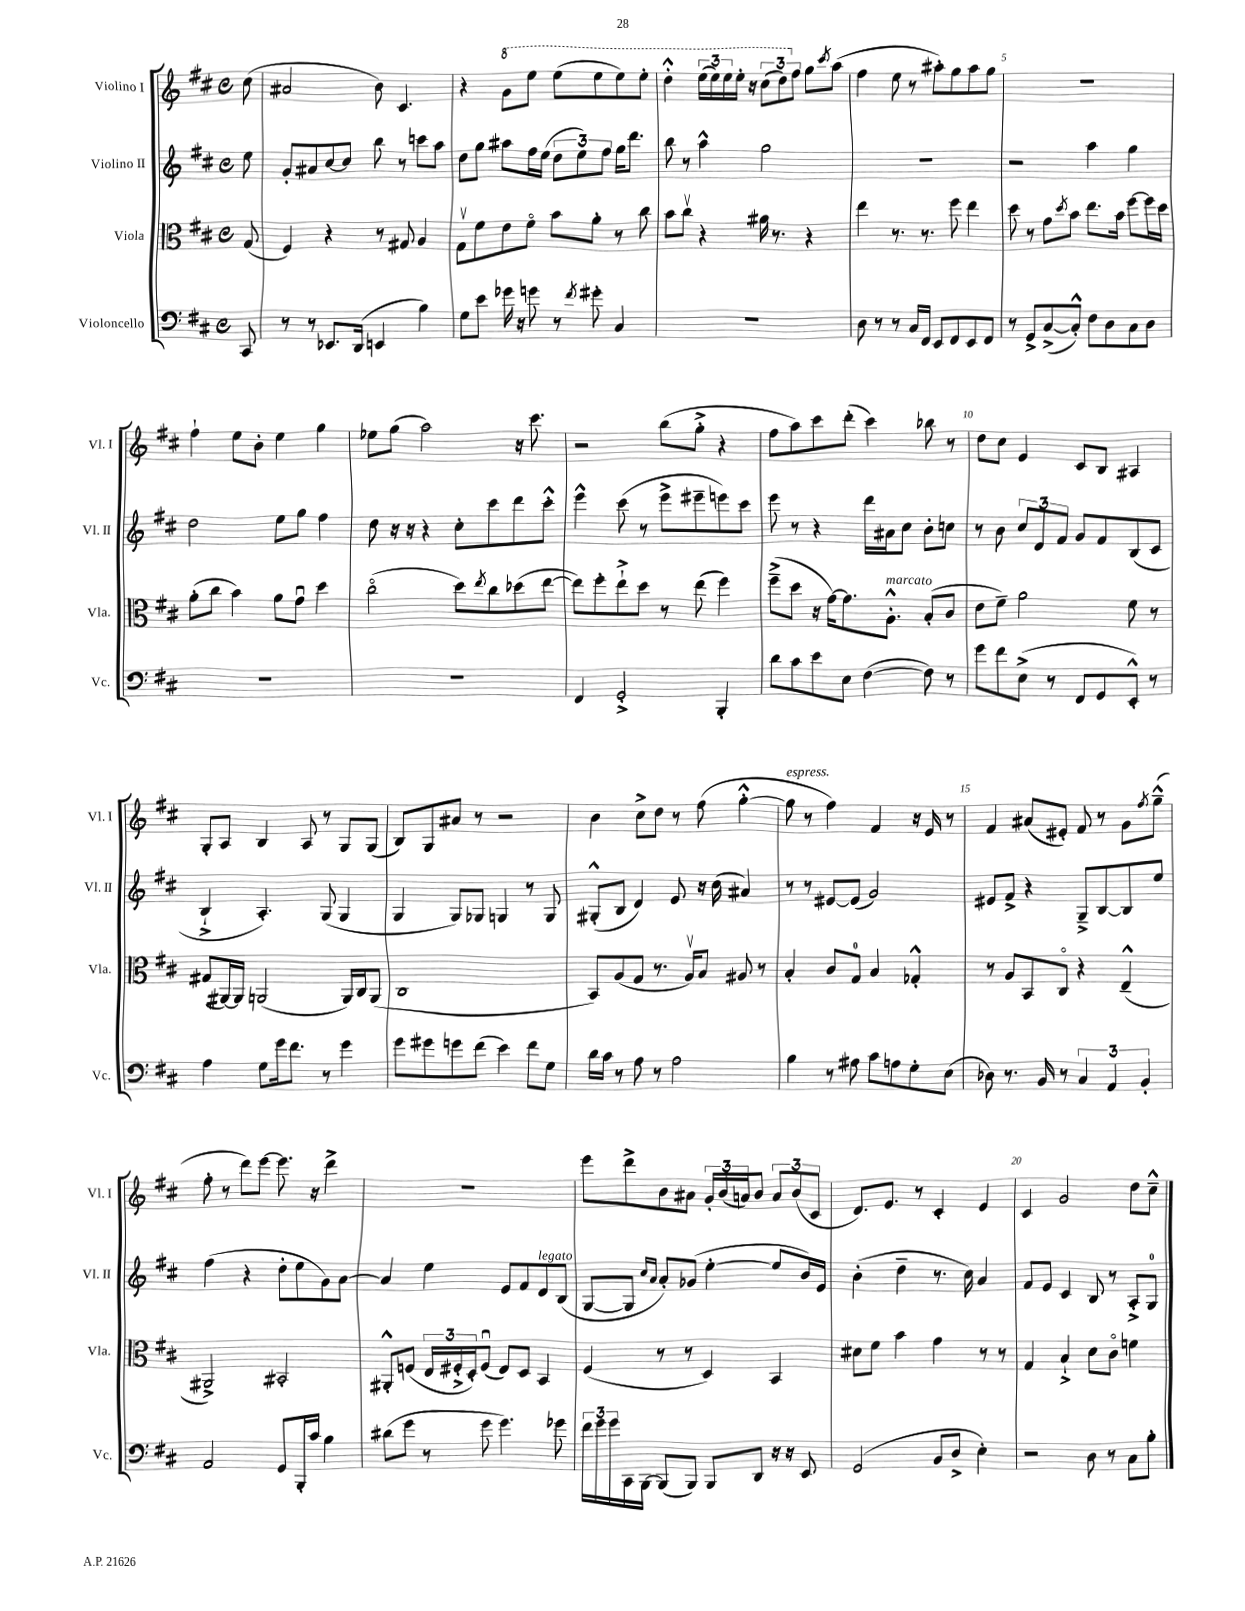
<<
\new StaffGroup <<
\new Staff = "s0" \with { instrumentName = "Violino I" shortInstrumentName = "Vl. I" } {
    \clef treble \key d \major \defaultTimeSignature \time 4/4 \partial 8
    cis''8( |
    ais'2 b'8) cis'4. |
    r4 \ottava #1 g''8 e'''8 e'''8( e'''8 e'''8) e'''8-. |
    d'''4-.-^ \tuplet 3/2 { e'''16( e'''16) e'''16 } e'''16-. r16 \tuplet 3/2 { cis'''8( d'''8) \ottava #0 fis''8 } g''8 \acciaccatura { cis'''8 } a''8( |
    fis''4 e''8 r8 ais''8-.) g''8 ais''8 g''8 |
    R1 |
    fis''4-! e''8 b'8-. e''4 g''4 |
    ees''8 g''8( a''2) r16 cis'''8. |
    r2 b''8( g''8-.-> r4 |
    fis''8 a''8) cis'''8 d'''8-.( cis'''4) bes''8 r8 |
    d''8 cis''8 e'4 cis'8 b8 ais4 |
    g8-. a8 b4 a8 r8 g8 g8( |
    b8) g8 ais'8 r8 r2 |
    b'4 cis''8-> d''8 r8 fis''8( g''4~-.-^ |
    g''8^\markup { \italic "espress." } r8 fis''4) fis'4 r16 e'16 r8 |
    fis'4 ais'8( eis'8-.) fis'8 r8 g'8 \acciaccatura { fis''8 } g''8---^( |
    fis''8-. r8 d'''8) e'''8~ e'''8. r16 d'''4-> |
    R1 |
    e'''8 d'''8-> b'8 ais'8 \tuplet 3/2 { g'16-. b'16( a'16) } b'8 \tuplet 3/2 { a'8 b'8( cis'8 } |
    d'8.) e'8. r8 cis'4-. e'4 |
    cis'4 g'2 d''8 cis''8---^ \bar "|." |
}
\new Staff = "s1" \with { instrumentName = "Violino II" shortInstrumentName = "Vl. II" } {
    \clef treble \key d \major \defaultTimeSignature \time 4/4 \partial 8
    e''8 |
    g'8-. ais'8 cis''8~ cis''8 b''8 r8 c'''8 a''8 |
    d''8 g''8 ais''8 fis''16 e''16( \tuplet 3/2 { d''8 e''8) fis''8 } g''16 d'''8. |
    b''8 r8 a''4-^ g''2 |
    R1 |
    r2 a''4 g''4 |
    d''2 e''8 g''8 fis''4 |
    d''8 r16 r16 r4 cis''8-. cis'''8 d'''8 cis'''8-.-^ |
    e'''4-^ cis'''8( r8 e'''8-> eis'''8-- e'''8) cis'''8 |
    e'''8 r8 r4 d'''16 ais'16 cis''8 b'8-. c''8 |
    r8 b'8 \tuplet 3/2 { cis''8 d'8 fis'8 } g'8 fis'8 b8( cis'8 |
    b4-!-> a4.-.) g8( g4 |
    g4 g8) ges8 g4 r8 g8 |
    gis8-.-^( b8 d'4) e'8 r16 cis''16( ais'4) |
    r8 r8 eis'8~ eis'8( g'2) |
    eis'8 fis'8-> r4 g8---> b8~ b8 e''8 |
    fis''4( r4 d''8-. e''8 g'8) a'8~ |
    a'4 e''4 e'8 fis'8 d'8^\markup { \italic "legato" } b8( |
    g8~ g8 \grace { cis''16 a'16 } a'8-.) ges'8( e''4~-. e''8 b'16) e'16 |
    b'4-.( d''4-- r8. cis''16) a'4 |
    fis'8 e'8 cis'4 b8 r8 a8-.-> g8-0 \bar "|." |
}
\new Staff = "s2" \with { instrumentName = "Viola" shortInstrumentName = "Vla." } {
    \clef alto \key d \major \defaultTimeSignature \time 4/4 \partial 8
    g8( |
    fis4) r4 r8 gis8 a4 |
    g8\upbow fis'8 e'8 fis'8\flageolet b'8 a'8-. r8 cis''8 |
    b'8 cis''8\upbow r4 ais'16 r8. r4 |
    e''4 r8. r8. fis''8 e''4 |
    d''8 r8 g'8 \acciaccatura { d''8 } b'8 e''8. b'16 fis''8~ fis''16 d''16 |
    a'8-.( cis''8 b'4) a'8 g'8\downbow d''4 |
    cis''2\flageolet( d''8) \acciaccatura { e''8 } cis''8 des''8( e''8~ |
    e''8) fis''8-. e''8-!-> d''8 r8 e''8( fis''4) |
    fis''8--->( d''8 r16 g'16~) g'8. a8.-.-^^\markup { \italic "marcato" } b8-.( cis'8 |
    e'8 fis'8--) a'2 fis'8 r8 |
    gis8( ais,16~) ais,16 a,2( a,16) cis16 a,8( |
    cis1 |
    b,8) a8( g8 r8. a16\upbow) b8 ais8 r8 |
    b4-. cis'8 g8-0 b4 ges4-.-^ |
    r8 a8 b,8 cis8\flageolet r4 e4---^( |
    ais,2->) bis,2-. |
    ais,8-.-^ f8( \tuplet 3/2 { e16 fis16-.-> d16-.) } fis8\downbow( e8) d8 b,4 |
    fis4( r8 r8 d4) b,4 |
    dis'8 fis'8 b'4 g'4 r8 r8 |
    g4 b4-!-> d'8 cis'8\flageolet f'4 \bar "|." |
}
\new Staff = "s3" \with { instrumentName = "Violoncello" shortInstrumentName = "Vc." } {
    \clef bass \key d \major \defaultTimeSignature \time 4/4 \partial 8
    cis,8 |
    r8 r8 ees,8. d,16( e,4 b4) |
    g8 e'8 ges'16 r16 g'8 r8 \acciaccatura { fis'8 } gis'8-. cis4 |
    R1 |
    d8 r8 r8 cis16 fis,16 e,8 fis,8 e,8 fis,8 |
    r8 g,8-> cis8~->( cis8-.-^) fis8 d8 cis8 d8 |
    R1 |
    R1 |
    fis,4 g,2-.-> b,,4-. |
    d'8 cis'8 e'8 e8 fis4~( fis8) r8 |
    g'8 fis'8 e8->( r8 fis,8 g,8 e,8-.-^) r8 |
    a4 g8 g'16 fis'8. r8 g'4 |
    g'8 gis'8 g'8 fis'8( e'4) fis'8 g8 |
    d'16 cis'16 r8 a8 r8 a2 |
    b4 r8 ais8 cis'8 a8 g8-. e8( |
    des8) r8. b,16 r8 \tuplet 3/2 { cis4 a,4 b,4-. } |
    a,2 g,8 b,,16-. cis'16 b4 |
    dis'8( g'8 r8 g'8 g'4.) ges'8 |
    \tuplet 3/2 { fis'16 g'16 g'16 } cis,16 b,,16~ b,,8( b,,8) b,,8 d,8 r16 r16 e,8 |
    g,2( b,8 d8-> e4-.) |
    r2 d8 r8 cis8 b8-. \bar "|." |
}
>>
>>
\layout { \context { \Score \override BarNumber.break-visibility = ##(#f #t #t) barNumberVisibility = #(every-nth-bar-number-visible 5) } }
